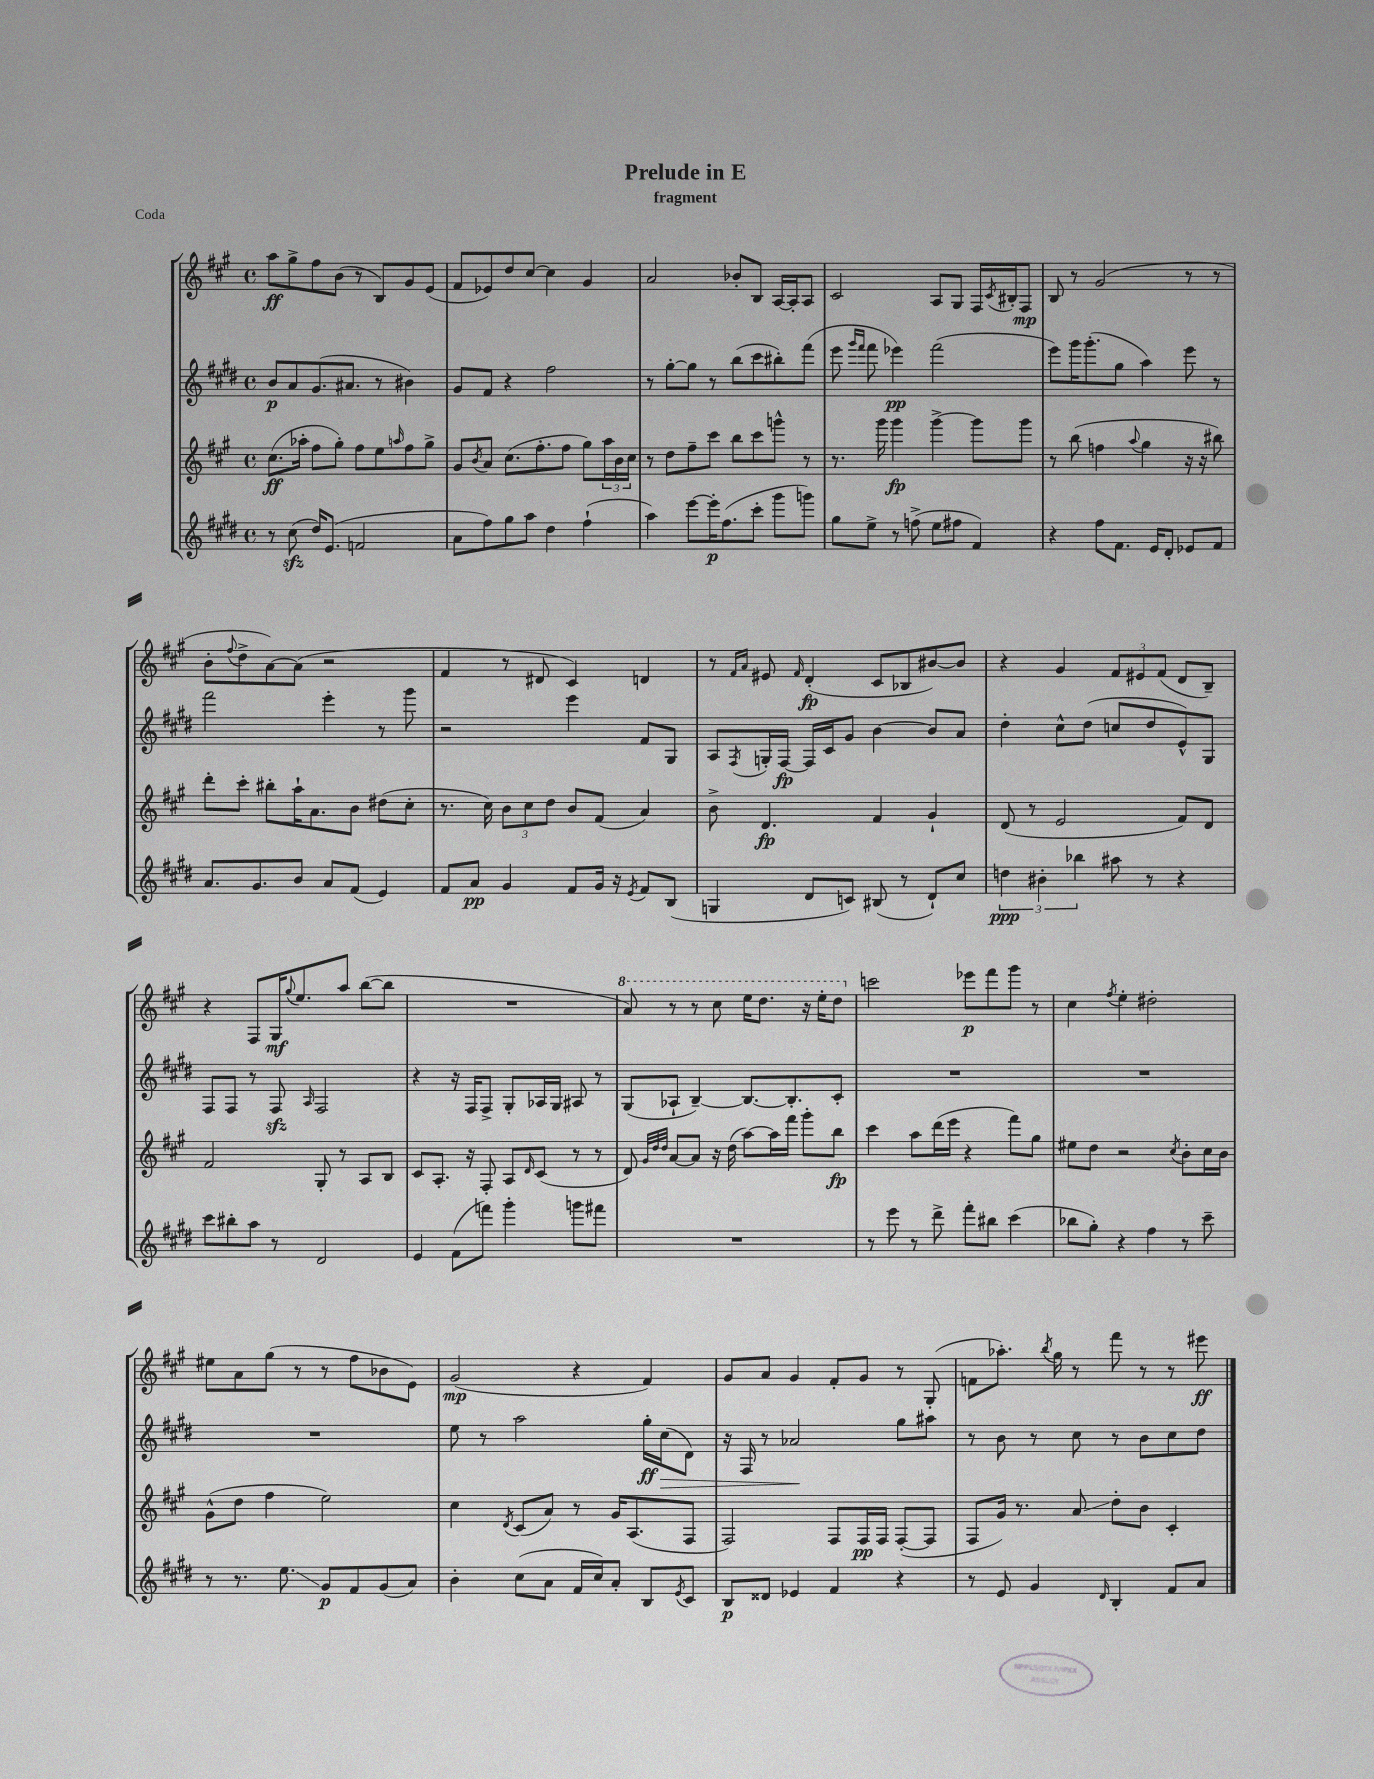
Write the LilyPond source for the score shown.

\header { title = "Prelude in E" subtitle = "fragment" piece = "Coda" }
<<
\new StaffGroup <<
\new Staff = "s0" {
    \clef treble \key a \major \defaultTimeSignature \time 4/4
    a''8\ff gis''8-> fis''8 b'8( r8 b8) gis'8 e'8( |
    fis'8 ees'8) d''8 cis''8~ cis''4 gis'4 |
    a'2 bes'8-. b8 a16~ a16-. a8 |
    cis'2 a8 gis8 fis16 \acciaccatura { cis'8 } bis16-. fis8\mp |
    b8 r8 gis'2( r8 r8 |
    b'8-. \appoggiatura { fis''8 } d''8-> a'8~) a'8( r2 |
    fis'4 r8 dis'8 cis'4) d'4 |
    r8 \grace { fis'16 a'16 } eis'8 \grace { fis'16 } d'4-.\fp( cis'8 bes8 bis'8~) bis'8 |
    r4 gis'4 \tuplet 3/2 { fis'8 eis'8 fis'8( } d'8 b8--) |
    r4 fis8 gis16\mf \appoggiatura { gis''8 } e''8. a''8 b''8~( b''8 |
    R1 |
    \ottava #1 a''8) r8 r8 cis'''8 e'''16 d'''8. r16 e'''16-. d'''8 \ottava #0 |
    c'''2 ees'''8\p fis'''8 gis'''8 r8 |
    cis''4 \acciaccatura { fis''8 } e''4-. dis''2-. |
    eis''8 a'8 gis''8( r8 r8 fis''8 bes'8 e'8) |
    gis'2\mp( r4 fis'4) |
    gis'8 a'8 gis'4 fis'8-. gis'8 r8 gis8-.( |
    f'8 aes''8.-.) \acciaccatura { b''8 } gis''16 r8 fis'''8 r8 r8 eis'''8\ff \bar "|." |
}
\new Staff = "s1" {
    \clef treble \key e \major \defaultTimeSignature \time 4/4
    b'8\p a'8 gis'8.( ais'8. r8 bis'4) |
    gis'8 fis'8 r4 fis''2 |
    r8 gis''8~-. gis''8 r8 b''8( cis'''8 bis''8-.) fis'''8( |
    e'''8 \grace { gis'''16 fis'''16 } fis'''8 ees'''4\pp) fis'''2( |
    e'''8) gis'''16 gis'''8.-.( gis''8 a''4) e'''8 r8 |
    fis'''2 e'''4-. r8 gis'''8 |
    r2 e'''4 fis'8 gis8 |
    a8 \acciaccatura { fis8 } g16-. fis16~\fp fis16 cis'16 gis'8 b'4~ b'8 a'8 |
    dis''4-. cis''8-^ dis''8( c''8 dis''8 e'8-^) gis8 |
    fis8 fis8 r8 fis8\sfz \grace { a16 } fis2 |
    r4 r16 fis16 fis8-> gis8-. aes16 gis16 ais8 r8 |
    gis8( aes8-! b4~--) b8.~ b8.-. cis'8-. |
    R1 |
    R1 |
    R1 |
    e''8 r8 a''2 gis''16-.\ff cis''16\>( dis'8) |
    r16 fis16 r8 aes'2\! gis''8 ais''8 |
    r8 b'8 r8 cis''8 r8 b'8 cis''8 dis''8 \bar "|." |
}
\new Staff = "s2" {
    \clef treble \key a \major \defaultTimeSignature \time 4/4
    cis''8.\ff( aes''16-. fis''8 gis''8-.) fis''8 e''8 \grace { a''16 } fis''8 gis''8-> |
    gis'8 \acciaccatura { b'8 } a'8 cis''8.( fis''8.-. fis''8 gis''8) \tuplet 3/2 { a''16 b'16 cis''16 } |
    r8 d''8 fis''8-- cis'''8 b''8 cis'''8 g'''8-^ r8 |
    r8. gis'''16 gis'''4\fp gis'''4~-> gis'''8 gis'''8 |
    r8 b''8( f''4 \appoggiatura { a''8 } gis''4 r16 r16 bis''8) |
    d'''8-. cis'''8-. bis''8-. a''16-! a'8. b'8 dis''8( cis''8-. |
    r8. cis''16) \tuplet 3/2 { b'8 cis''8 d''8 } b'8 fis'8( a'4) |
    b'8-> d'4.\fp fis'4 gis'4-! |
    d'8( r8 e'2 fis'8) d'8 |
    fis'2 gis8-. r8 a8 b8 |
    cis'8 a8.-. r16 fis8-. a8 \grace { d'16 } cis'8( r8 r8 |
    d'8) \grace { gis'32 d''32 d''32 } a'8~ a'8 r16 d''16( a''8~) a''16 fis'''16 gis'''8-. b''8\fp |
    cis'''4 a''8 d'''16( e'''16 r4 fis'''8) gis''8 |
    eis''8 d''8 r2 \acciaccatura { cis''8 } b'8-. cis''16 b'16 |
    gis'8-^( d''8 fis''4 e''2) |
    cis''4 \acciaccatura { d'8 } cis'8( a'8) r8 gis'16 a8.( fis8 |
    fis2) fis8 fis16\pp fis16 fis8~-.( fis8 |
    fis8 gis'16) r8. a'8\glissando d''8-. b'8 cis'4-. \bar "|." |
}
\new Staff = "s3" {
    \clef treble \key e \major \defaultTimeSignature \time 4/4
    r8 cis''8\sfz( dis''16) e'8.( f'2 |
    a'8 fis''8) gis''8 a''8 dis''4 fis''4-!( |
    a''4) e'''8~ e'''16-.\p fis''8.( cis'''8-. gis'''8 g'''8) |
    gis''8 e''8-> r8 f''8->( e''8 fis''8 fis'4) |
    r4 fis''8 fis'8. e'16 dis'8-. ees'8 fis'8 |
    a'8. gis'8. b'8 a'8 fis'8( e'4) |
    fis'8 a'8\pp gis'4 fis'8 gis'16 r16 \acciaccatura { e'8 } fis'8 b8( |
    g4 dis'8 c'8) bis8( r8 dis'8-!) cis''8 |
    \tuplet 3/2 { d''4\ppp bis'4-. bes''4 } ais''8 r8 r4 |
    cis'''8 bis''8-. a''8 r8 dis'2 |
    e'4 fis'8( f'''8) gis'''4-. g'''8 fis'''8 |
    R1 |
    r8 e'''8 r8 dis'''8-> fis'''8-. bis''8 cis'''4( |
    bes''8 gis''8-.) r4 fis''4 r8 cis'''8-- |
    r8 r8. e''8.\glissando gis'8\p fis'8 gis'8( a'8) |
    b'4-. cis''8( a'8 fis'16 cis''16) a'8-. b8 \acciaccatura { e'8 } cis'8 |
    b8\p disis'8 ees'4 fis'4 r4 |
    r8 e'8 gis'4 \grace { dis'16 } b4-. fis'8 a'8 \bar "|." |
}
>>
>>
\layout { \context { \Score \remove "Bar_number_engraver" } }
